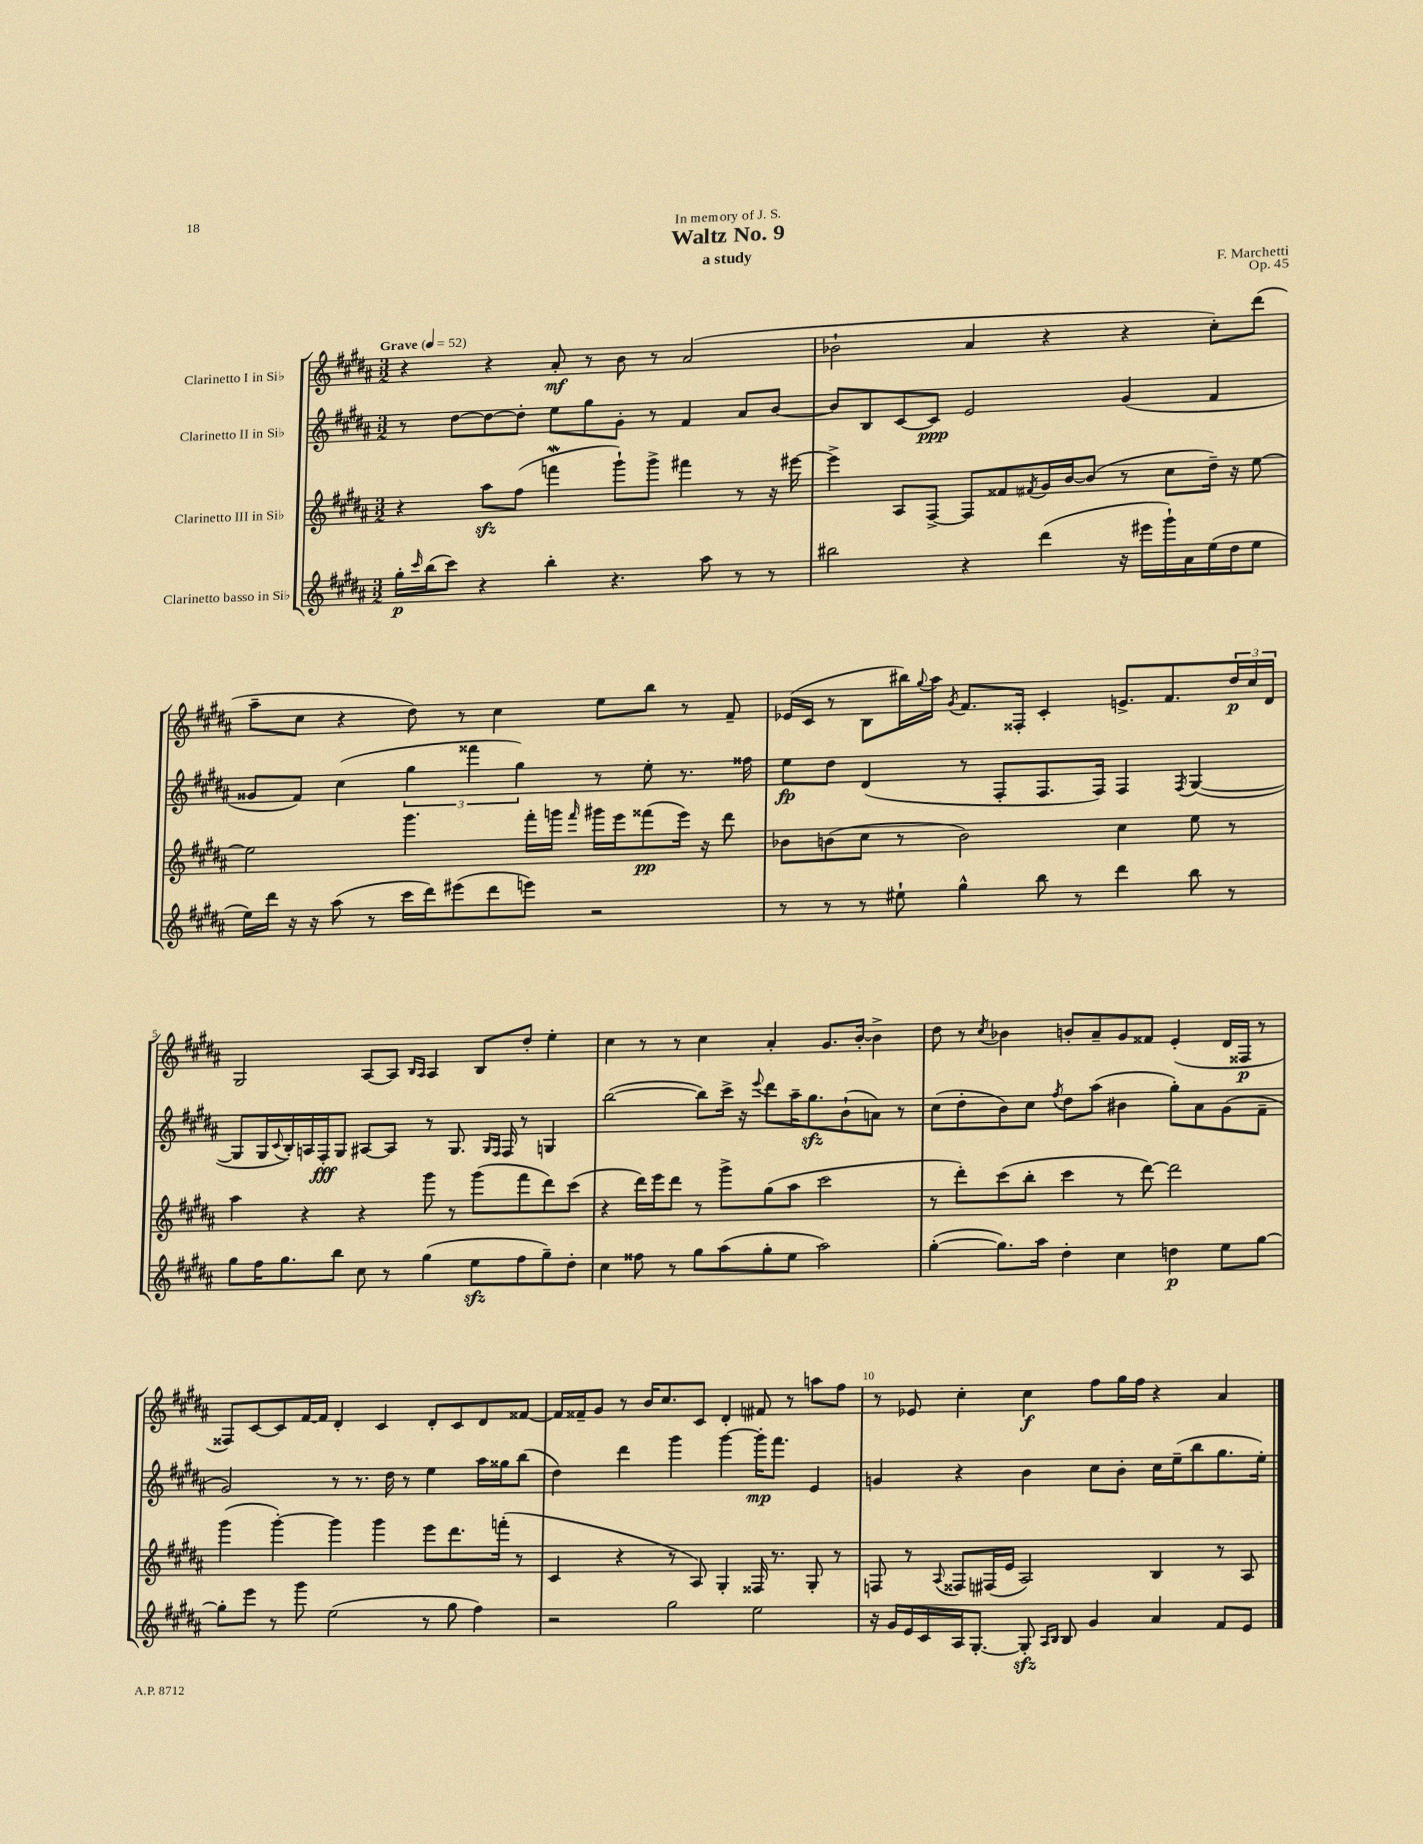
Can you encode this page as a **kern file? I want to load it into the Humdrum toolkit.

**kern	**kern	**kern	**kern
*staff4	*staff3	*staff2	*staff1
*clefG2	*clefG2	*clefG2	*clefG2
*k[f#c#g#d#a#]	*k[f#c#g#d#a#]	*k[f#c#g#d#a#]	*k[f#c#g#d#a#]
*M3/2	*M3/2	*M3/2	*M3/2
*MM52	*MM52	*MM52	*MM52
16gg#'	4r	8r	4r
16qqccc#	.	.	.
(16bb	.	.	.
8ccc#)	.	[8dd#	.
4r	8aa#	8dd#_	4r
.	(8ff#	8dd#']	.
4bb'	4fff	8ee	8a#'
.	.	8gg#	8r
4.r	8ggg#`)	8g#'	8b
.	8ggg#^	8r	8r
.	4fff#	4f#	(2a#
8aa#	.	.	.
8r	8r	8a#	.
8r	16r	[8b	.
.	[16eee#	.	.
=	=	=	=
2bb#	4eee#^]	8b]	2b-`
.	.	8B	.
.	8A#	[8c#	.
.	[8F#^	8c#]	.
4r	8F#]	2e	4a#
.	8f##	.	.
.	8qf#	.	.
(4ddd#	16g#	.	4r
.	[16b	.	.
.	(8b]	.	.
16r	8r	(4g#	4r
16eee#	.	.	.
16ggg#`)	8cc#	.	.
16a#	.	.	.
(16ee	16dd#~)	4f#	8cc#')
16dd#	16r	.	.
8ee	[8ee	.	(8ddd#
=	=	=	=
16ee)	2ee]	8g##	8aa#~
16ddd#	.	.	.
16r	.	8f#)	8cc#
16r	.	.	.
(8aa#	.	(4cc#	4r
8r	.	.	.
16ccc#	4.ggg#	6gg#	8dd#)
16ddd#)	.	.	.
(8eee#	.	.	8r
.	.	6fff##	.
8ddd#	.	.	4cc#
.	.	6gg#)	.
8eee)	16fff#'	.	.
.	16ggg	.	.
.	16qqfff#	.	.
2r	16ggg#	8r	8ee
.	16eee	.	.
.	(8fff##	8ee'	8bb
.	16eee)	8.r	8r
.	16r	.	.
.	8ddd#	.	8f#~
.	.	16ff##	.
=	=	=	=
8r	8b-	8ee	(16e-
.	.	.	16c#
8r	(8b	8dd#	8r
8r	8cc#	(4d#	8B
8ee#`	8r	.	16bb#)
.	.	.	8qqgg#
.	.	.	16aa#
.	.	.	8qg#
4gg#^^	2b)	8r	8.f#
.	.	8F#'	.
.	.	.	16F##'
8bb	.	8.F#	4c#'
8r	.	.	.
.	.	16F#)	.
4ddd#	4cc#	4F#	8.e^
.	.	.	8.f#
.	.	8qF#	.
8bb	8ee	([4G#	.
8r	8r	.	24dd#
.	.	.	24cc#
.	.	.	24d#
=	=	=	=
8gg#	4aa#	8G#]	2G#
16ff#	.	16G#	.
.	.	8qqc#	.
8.gg#	.	16B')	.
.	4r	16A	.
.	.	16F#'	.
8bb	.	8G#	.
8cc#	4r	[8A#	[8A#
8r	.	8A#]	8A#]
.	.	.	16qqB
.	.	.	16qqA#
(4gg#	8ggg#	8r	4A#
.	8r	8.G#	.
8ee	(8ggg#	.	8B
.	.	16qqG#	.
.	.	16qqF#	.
.	.	16F#	.
8ff#	8fff#	8r	8dd#'
8gg#~)	8ddd#)	4G	4ee'
8dd#'	(8ccc#	.	.
=	=	=	=
4cc#	4r	([2bb	4cc#
8ff##	16ddd#)	.	8r
.	16eee	.	.
8r	8ddd#	.	8r
8gg#	8r	8bb])	4cc#
(8aa#	8ggg#^	16ccc#^	.
.	.	16r	.
.	.	8qqeee	.
8gg#'	(8gg#	8ddd#	4a#'
8ee	8aa#	16aa#~	.
.	.	8.gg#	.
2aa#)	2ccc#	.	8.g#
.	.	(8b`	.
.	.	.	[16b'
.	.	8a)	4b^]
.	.	8r	.
=	=	=	=
([4gg#'	8r	(8cc#	8dd#
.	8ddd#')	8dd#'	8r
.	.	.	8qcc#
8.gg#])	(8ccc#	8b)	4b-
.	8bb'	8cc#	.
16aa#	.	.	.
.	.	8qff#	.
4dd#'	4ccc#	8dd#	8b'
.	.	(8aa#	8a#~
4cc#	8r	4b#	8g#
.	[8ddd#)	.	8f##
4dd	2ddd#]	8gg#')	(4e'
.	.	8a#	.
8ee	.	(8g#	16d#
.	.	.	16F##
[8gg#	.	8f#~	8r
=	=	=	=
8gg#']	(4ggg#	2g#)	8F##)
8eee	.	.	[8c#
8r	[4ggg#')	.	8c#]
8ggg#	.	.	[16f#
.	.	.	16f#]
(2ee	4ggg#]	8r	4d#'
.	.	8.r	.
.	4ggg#	.	4c#
.	.	16dd#	.
.	.	8r	.
8r	8eee	4ee	8d#'
8gg#	8.ddd#	.	8c#
4ff#)	.	16aa#	8d#
.	(16fff'	16gg##	.
.	8r	(8bb	[8f##
=	=	=	=
2r	4c#	4dd#)	16f##]
.	.	.	16f##~
.	.	.	8g#
.	4r	4ddd#	8r
.	.	.	16b
.	.	.	8.cc#
2gg#	8r	4ggg#	.
.	8A#)	.	8c#
.	4G#'	[4ggg#	4d#'
2ee	16F##	16ggg#']	8f#
.	8.r	8.fff#	.
.	.	.	8r
.	8G#'	4e	8aa
.	8r	.	8ff#
=	=	=	=
16r	8F	4g	8r
16g#	.	.	.
16e	8r	.	8e-
16c#	.	.	.
.	8qqA#	.	.
16A#	8F##	4r	4cc#'
[8.G#'	.	.	.
.	(16F#	.	.
.	16e	.	.
8G#']	2A#)	4b	4cc#
16qqA#	.	.	.
16qqB	.	.	.
8B	.	.	.
4g#	.	8cc#	8ff#
.	.	8b'	16gg#
.	.	.	16ff#
4a#	4B	16cc#	4r
.	.	(16ee~	.
.	.	8bb	.
8f#	8r	8.gg#	4a#
8e	8A#	.	.
.	.	16ee')	.
==	==	==	==
*-	*-	*-	*-
